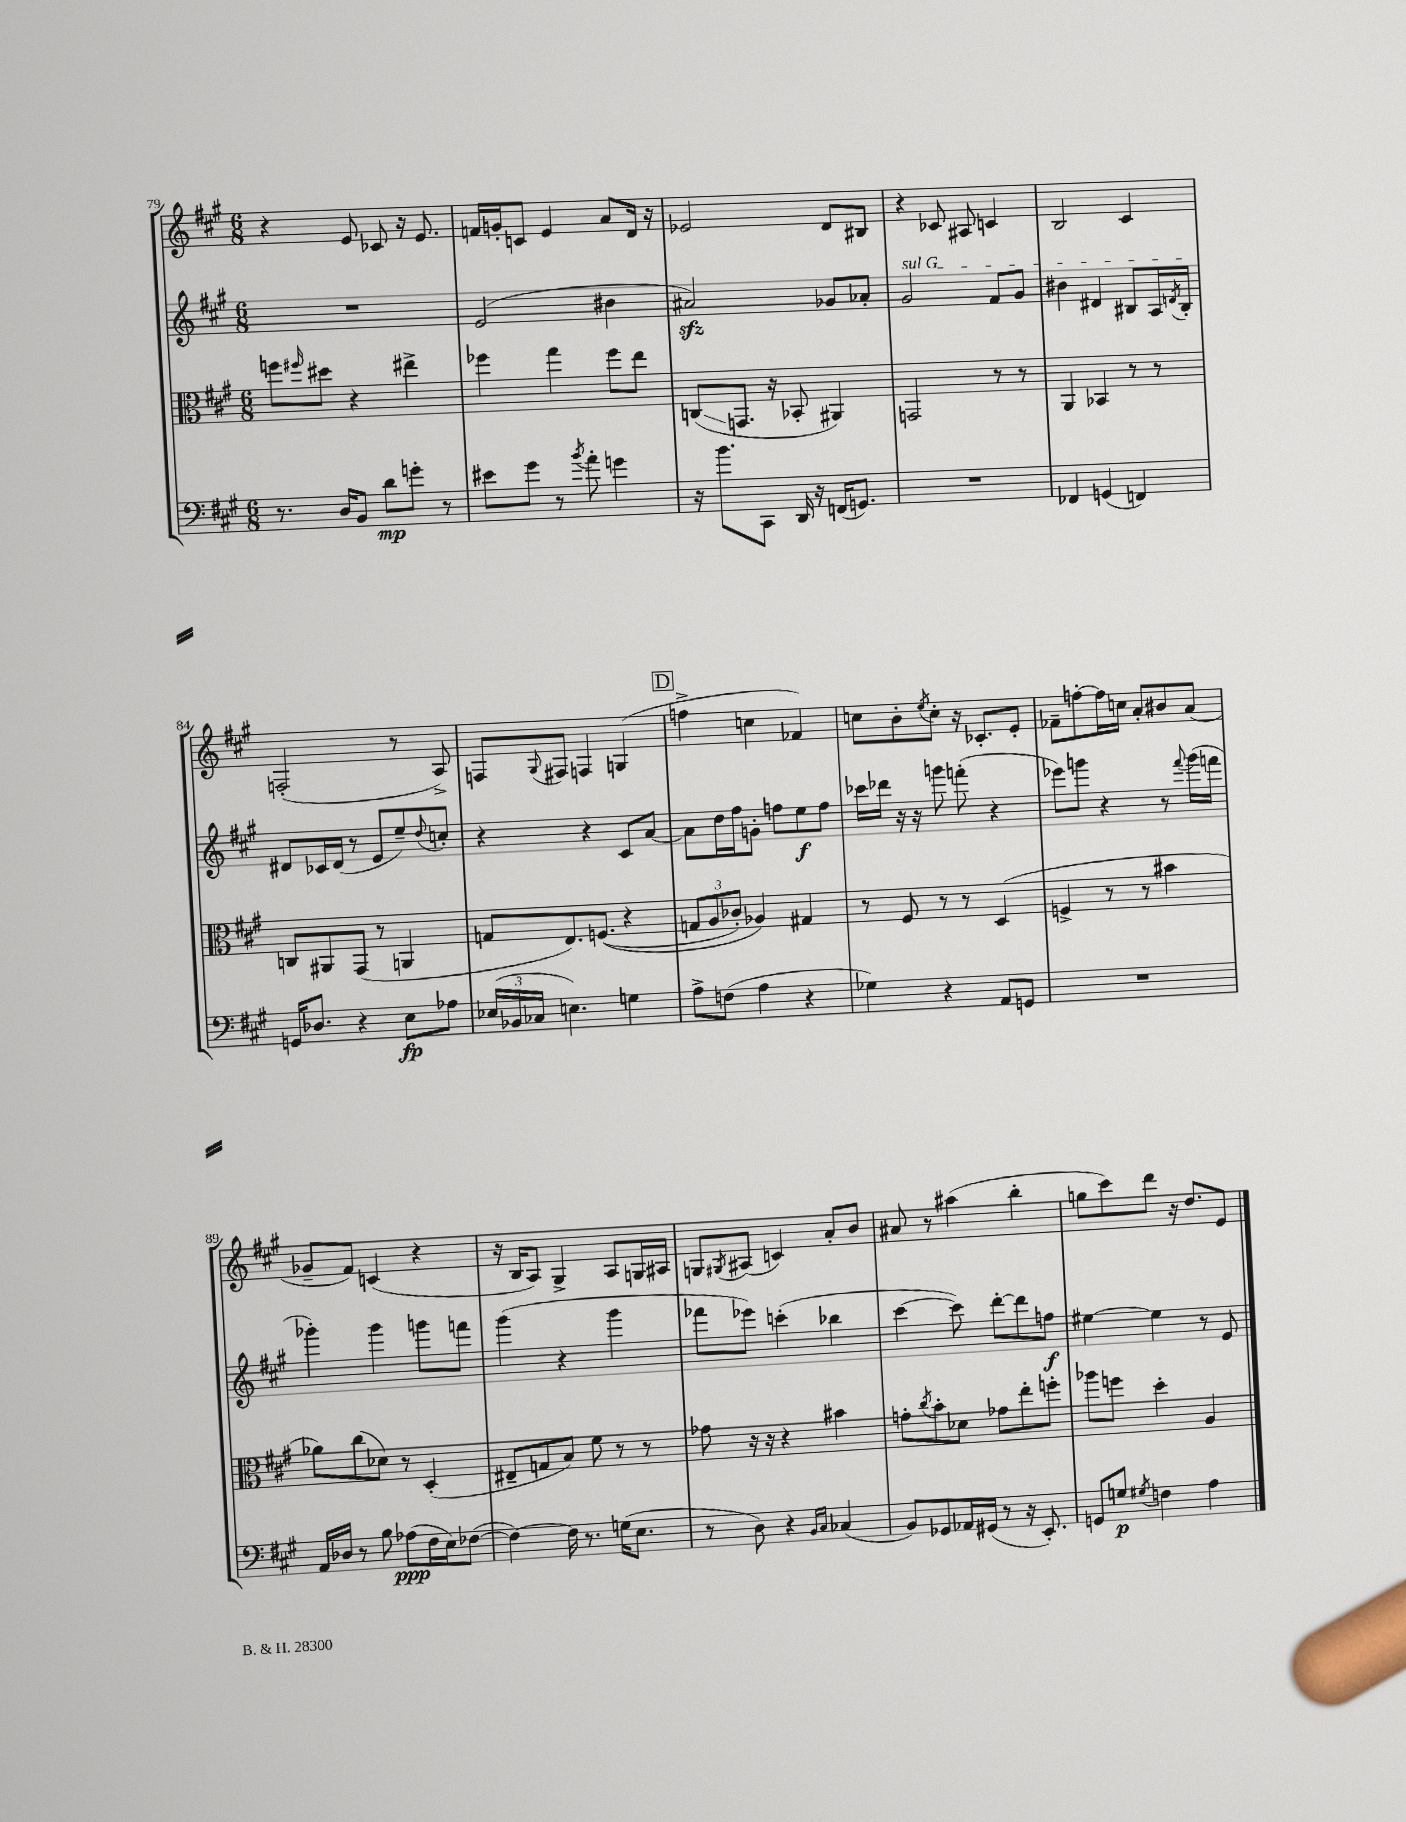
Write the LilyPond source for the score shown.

<<
\new StaffGroup <<
\new Staff = "s0" {
    \clef treble \key a \major \numericTimeSignature \time 6/8
    r4 e'8 ces'8 r16 e'8. |
    f'16 g'16-. c'8 e'4 a'8 d'16 r16 |
    ees'2 d'8 bis8 |
    r4 ces'8 ais8 c'4 |
    b2 cis'4 |
    f2-.( r8 a8->) |
    f8 \appoggiatura { gis8 } fis8 f4 g4( |
    \mark \markup { \box "D" } f''4-> c''4 fes'4) |
    c''8 b'8-. \acciaccatura { e''8 } c''8-. r16 ces'8.-. e'8-. |
    fes'8-- f''8~-. f''16 c''16 a'8-. bis'8 a'8( |
    ges'8-- fis'8) c'4( r4 |
    r16 b16 a8) gis4-> a8 g16 ais16 |
    g8 \acciaccatura { gis8 } ais8( c'4) a'8-. b'8 |
    ais'8 r8 ais''4( b''4-. |
    g''8 cis'''8) d'''8 r16 d''8. e'8 \bar "|." |
}
\new Staff = "s1" {
    \clef treble \key a \major \numericTimeSignature \time 6/8
    R2. |
    e'2( bis'4 |
    ais'2\sfz) ges'8 aes'8-. |
    \once \override TextSpanner.bound-details.left.text = \markup { \italic "sul G" } gis'2\startTextSpan fis'8 gis'8 |
    bis'4 dis'4 bis8 a16 \acciaccatura { d'8 } bis16-.\stopTextSpan |
    dis'8 ces'16 dis'16( r8 e'8 e''8--) \appoggiatura { d''8 } c''8-. |
    r4 r4 cis'8 a'8~ |
    \mark \markup { \box "D" } a'8 d''16 fis''16 g'8-. f''8 e''8\f f''8 |
    ces'''16 des'''16 r16 r16 g'''8 f'''8-.( r4 |
    ees'''8) g'''8 r4 r8 \appoggiatura { fis'''8 } g'''16( f'''16 |
    ges'''4-.) ges'''4 g'''8 f'''8 |
    gis'''4( r4 gis'''4 |
    fes'''8 ees'''8) c'''4-.( bes''4 |
    cis'''4~ cis'''8) d'''8~-. d'''8 f''8\f |
    eis''4~ eis''4 r8 e'8 \bar "|." |
}
\new Staff = "s2" {
    \clef alto \key a \major \numericTimeSignature \time 6/8
    f''8 \grace { fis''16 } dis''8 r4 eis''4-> |
    fes''4 gis''4 fes''8 e''8 |
    c8\glissando( g,8. r16 bes,8-. ais,4) |
    g,2 r8 r8 |
    a,4 bes,4 r8 r8 |
    c8 ais,8 gis,8( r8 a,4 |
    g8 e8.) f8.(\( r4 |
    \mark \markup { \box "D" } \tuplet 3/2 { g8 a8 ces'8-.) } aes4\) gis4 |
    r8 fis8 r8 r8 d4( |
    f4-> r8 r8 bis'4 |
    aes'8) cis''8( des'8) r8 d4-.( |
    eis8-- g8 b8) fis'8 r8 r8 |
    ges'8 r16 r16 r4 bis'4 |
    g'8-. \acciaccatura { cis''8 } b'8-. des'8 ges'8 e''8-. f''8-. |
    aes''8 f''8 d''4-. a4 \bar "|." |
}
\new Staff = "s3" {
    \clef bass \key a \major \numericTimeSignature \time 6/8
    r8. d16 b,8 d'8\mp g'8-. r8 |
    eis'8 gis'8 r8 \acciaccatura { b'8 } a'8-. g'4 |
    r16 b'8. cis,8 d,16 r16 f,16( g,8.) |
    R2. |
    fes,4 g,4( f,4) |
    g,16 des8. r4 e8\fp aes8 |
    \tuplet 3/2 { ees16( bes,16 ces16 } e4.) g4 |
    \mark \markup { \box "D" } a8-> f8( a4 r4 |
    ges4) r4 a,8 g,8 |
    R2. |
    a,16 des16 r8 b8 aes8\ppp( fis16 e16) fes8~( |
    fes4~) fes16 r8. g16( e8. |
    r8 d8) r4 \grace { b,16 cis16 } ces4( |
    b,8) ges,8 aes,16 gis,16( r8 r16 e,8.-.) |
    g,8 g8\p \acciaccatura { gis8 } f4 a4 \bar "|." |
}
>>
>>
\layout { \context { \Score currentBarNumber = #79 } }
